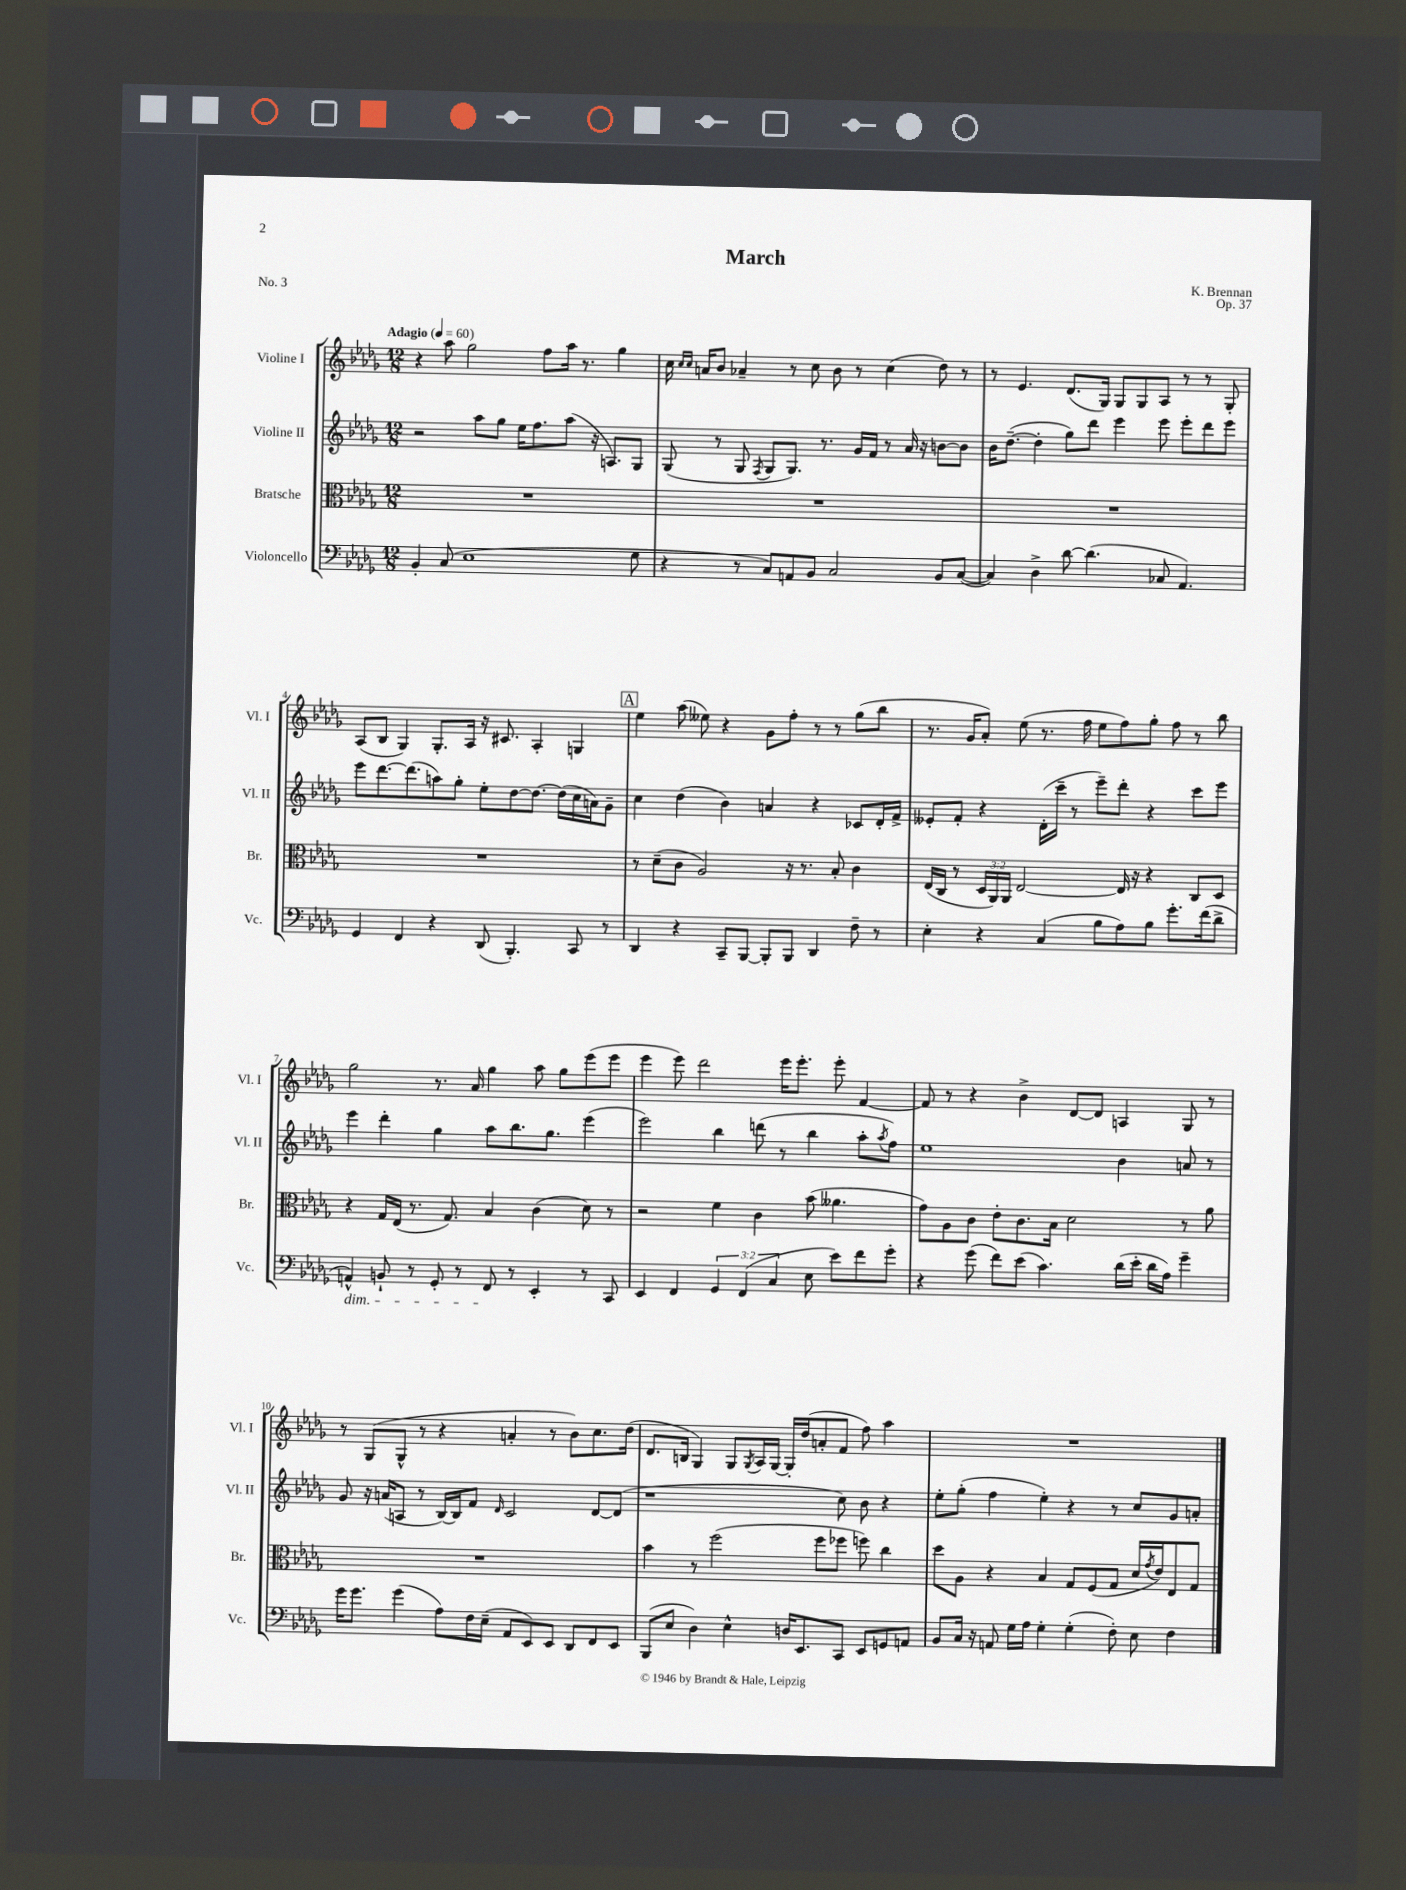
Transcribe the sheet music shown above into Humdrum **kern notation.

**kern	**kern	**kern	**kern
*part4	*part3	*part2	*part1
*staff4	*staff3	*staff2	*staff1
*I"Violoncello	*I"Bratsche	*I"Violine II	*I"Violine I
*I'Vc.	*I'Br.	*I'Vl. II	*I'Vl. I
*clefF4	*clefC3	*clefG2	*clefG2
*k[b-e-a-d-g-]	*k[b-e-a-d-g-]	*k[b-e-a-d-g-]	*k[b-e-a-d-g-]
*M12/8	*M12/8	*M12/8	*M12/8
*MM60	*MM60	*MM60	*MM60
=1	=1	=1	=1
!	!	!	!LO:TX:a:B:t=Adagio
4BB-'/	1.r	2r	4r
(8C/	.	.	8aa-\
1E-	.	.	2gg-\
.	.	8aa-\L	.
.	.	8gg-\J	.
.	.	16ee-\KL	.
.	.	8.ff\	.
.	.	.	8ff\L
.	.	(8aa-\J	16aa-\Jk
.	.	.	8.r
.	.	16r	.
.	.	8.An/L)	.
.	.	.	4gg-\
8G-\	.	8G-/J	.
=2	=2	=2	=2
4r	1.r	(8G-/	16cc\
.	.	.	16qqcc/LL
.	.	.	16qqcc/JJ
.	.	.	16an/KL
.	.	8r	8b-/J
8r	.	8G-/	4a-X~/
.	.	8qF/	.
8C/L)	.	8G-/L	.
8AAn/	.	8.G-/J)	8r
8BB-/J	.	.	8cc\
.	.	8.r	.
2C/	.	.	8b-\
.	.	16g-/LL	8r
.	.	16f/JJ	.
.	.	8r	(4cc\
.	.	16a-/	.
.	.	16r	.
8BB-/L	.	[8bn\L	8dd-\)
([8C/J	.	8b\J]	8r
=3	=3	=3	=3
4C/])	1.r	16b-\KL	8r
.	.	([8.dd-~\J	.
.	.	.	4.e-/
4D-^\	.	4dd-'\]	.
[8d-\	.	8gg-\L)	(8.d-/L
(4.d-\]	.	8ddd-\J	.
.	.	.	16G-/Jk)
.	.	4eee-\	8G-/L
.	.	.	8G-/
8C-X/	.	8eee-\	8A-/J
4.AA-/)	.	8eee-'\L	8r
.	.	8ddd-\	8r
.	.	8eee-\J	8G-'/
!!LO:LB:g=z
=4	=4	=4	=4
4GG-/	1.r	8eee-\L	(8A-/L
.	.	[8.ddd-\	8B-/J
4FF/	.	.	4G-/)
.	.	(8.ddd-\]	.
4r	.	8aan\)	8.G-'/L
.	.	8gg-'\J	.
.	.	.	16A-/Jk
(8DD-/	.	8ee-'\L	16r
.	.	.	8.c#X/
4.BBB-'/)	.	[8dd-\	.
.	.	8.dd-\J_	4A-'/
.	.	(16dd-\LL]	.
8CC/	.	16cc\	4Gn/
.	.	16an\J)	.
8r	.	8g-~\J	.
!!LO:REH:place=s1:t=A
=5	=5	=5	=5
4DD-/	8r	4cc\	4ee-\
.	(8d-~\L	.	.
4r	8c\J	(4dd-\	(8aa-\
.	2A-/)	.	8ee--X\)
8CC~/L	.	4b-\)	4r
[8BBB-/J	.	.	.
8BBB-'/L]	.	4an/	8g-\L
8BBB-/J	16r	.	8ff'\J
.	8.r	.	.
4DD-/	.	4r	8r
.	8B-'/	.	8r
8F~\	4c\	8c-X/L	(8gg-\L
8r	.	16d-'/L	8bb-\J
.	.	16f^/JJ	.
=6	=6	=6	=6
4E-'\	(16E-/LL	8e--X'/L	8.r
.	16C/JJ	.	.
.	8r	8f'/J	.
.	.	.	16g-/KL
4r	24D-/LL	4r	8a-'/J)
.	24AA-/)	.	.
.	24AA-/JJ	.	.
.	[2E-/	.	(8ee-\
(4C/	.	(16d-'\LL	8.r
.	.	16ccc~\JJ	.
.	.	8r	.
.	.	.	16ff\
8B-\L	.	8eee-~\L)	8ee-\L
8A-\)	16E-/]	8ddd-'\J	8ff\)
.	16r	.	.
8B-\J	4r	4r	8gg-'\J
8.g-'\L	.	.	8ff\
.	8C/L	8ccc\L	8r
(16f\k	.	.	.
8d-^\J	8D-/J	8eee-\J	8bb-\
!!LO:LB:g=z
=7	=7	=7	=7
!LO:TX:b:i:t=dim.	!	!	!
4AAn^^/)	4r	4eee-\	2gg-\
8BBn`/	16G-/LL	4ddd-'\	.
.	(16E-/JJ	.	.
8r	8.r	.	.
8GG-'/	.	4gg-\	8.r
.	8.G-/)	.	.
8r	.	.	.
.	.	.	16a-/
8FF/	4B-/	8aa-\L	4gg-\
8r	.	8.bb-\	.
4EE-'/	(4c\	.	8aa-\
.	.	8.gg-\J	.
.	.	.	8gg-\L
8r	8d-\)	(4eee-\	(8eee-\
8CC/	8r	.	8eee-\J
=8	=8	=8	=8
4EE-/	2r	2eee-\)	4eee-\
4FF/	.	.	8eee-\)
.	.	.	2ddd-\
6GG-/	4f\	4bb-\	.
(6FF/	.	.	.
.	4c\	(8dddn\	.
6C/	.	.	.
.	.	8r	16eee-\KL
.	.	.	8.eee-'\J
8E-\	(8b-\	4bb-\	.
8e-\L)	4.a--X\	.	8eee-'\
8f\	.	8aa-'\L	[4f/
.	.	8qaa-/	.
8g-'\J	.	8ff\J)	.
=9	=9	=9	=9
4r	8g-\L)	1ee-	8f/]
.	8A-\	.	8r
(8g-\	8c\J	.	4r
8f\L)	8e-'\L	.	.
(8e-\J	8.c\	.	4b-^\
4.c\)	.	.	.
.	16B-\Jk	.	.
.	2d-\	.	[8d-/L
.	.	.	8d-/J]
(16d-\LL	.	4b-\	4An/
16e-'\JJ	.	.	.
16d-\LL	.	.	.
16A-\JJ)	.	.	.
4g-~\	8r	8an/	8G-/
.	8a-\	8r	8r
!!LO:LB:g=z
=10	=10	=10	=10
16g-\KL	1.r	8g-/	8r
8.g-\J	.	.	.
.	.	16r	(8G-/L
.	.	(16an/KL	.
(4g-\	.	8An/J	8G-^^/J
.	.	8r	8r
8A-\L)	.	[16B-/LL)	4r
.	.	16B-/J]	.
16F\L	.	8f/J	.
(16E-~\JJ	.	.	.
.	.	16qqd-/	.
8AA-/L	.	2c/	4an'/
8EE-/)	.	.	.
8EE-/J	.	.	8r
8DD-/L	.	.	8b-\L)
8FF/	.	[8d-/L	8.cc\
8EE-/J	.	(8d-/J]	.
.	.	.	(16dd-\Jk
=11	=11	=11	=11
(8BBB-/L	4b-\	1r	8.d-/L
8E-/J	.	.	.
.	.	.	16Bn/Jk
4D-\)	8r	.	4G-/)
.	(2ff\	.	.
4E-^^\	.	.	8G-/L
.	.	.	8qG-/
.	.	.	16A-/L
.	.	.	[16G-/JJ
16Dn/KL	.	.	16G-'/LL]
8.EE-/	.	.	(16dd-/J
.	8ff\L	.	8an'/
8CC/J	8ff-X\J	8cc\)	8f/J
8EE-/L	8ffn\)	8b-\	8ff\)
8GGn/	4cc\	4r	4aa-\
8AAn/J	.	.	.
=12	=12	=12	=12
8BB-/L	8dd-\L	8ee-'\L	1.r
16C/Jk	8A-\J	(8gg-'\J	.
16r	.	.	.
8AAn/	4r	4ff\	.
16G-\LL	.	.	.
16A-\JJ	.	.	.
4G-'\	4B-/	4ee-'\)	.
(4G-'\	8G-/L	4r	.
.	(8F/	.	.
8F'\)	8G-/J	8r	.
8E-\	16d-/LL	8cc/L	.
.	8qg-/	.	.
.	16e-/J)	.	.
4F\	8E-/	8g-/	.
.	8G-/J	8an'/J	.
==	==	==	==
*-	*-	*-	*-
